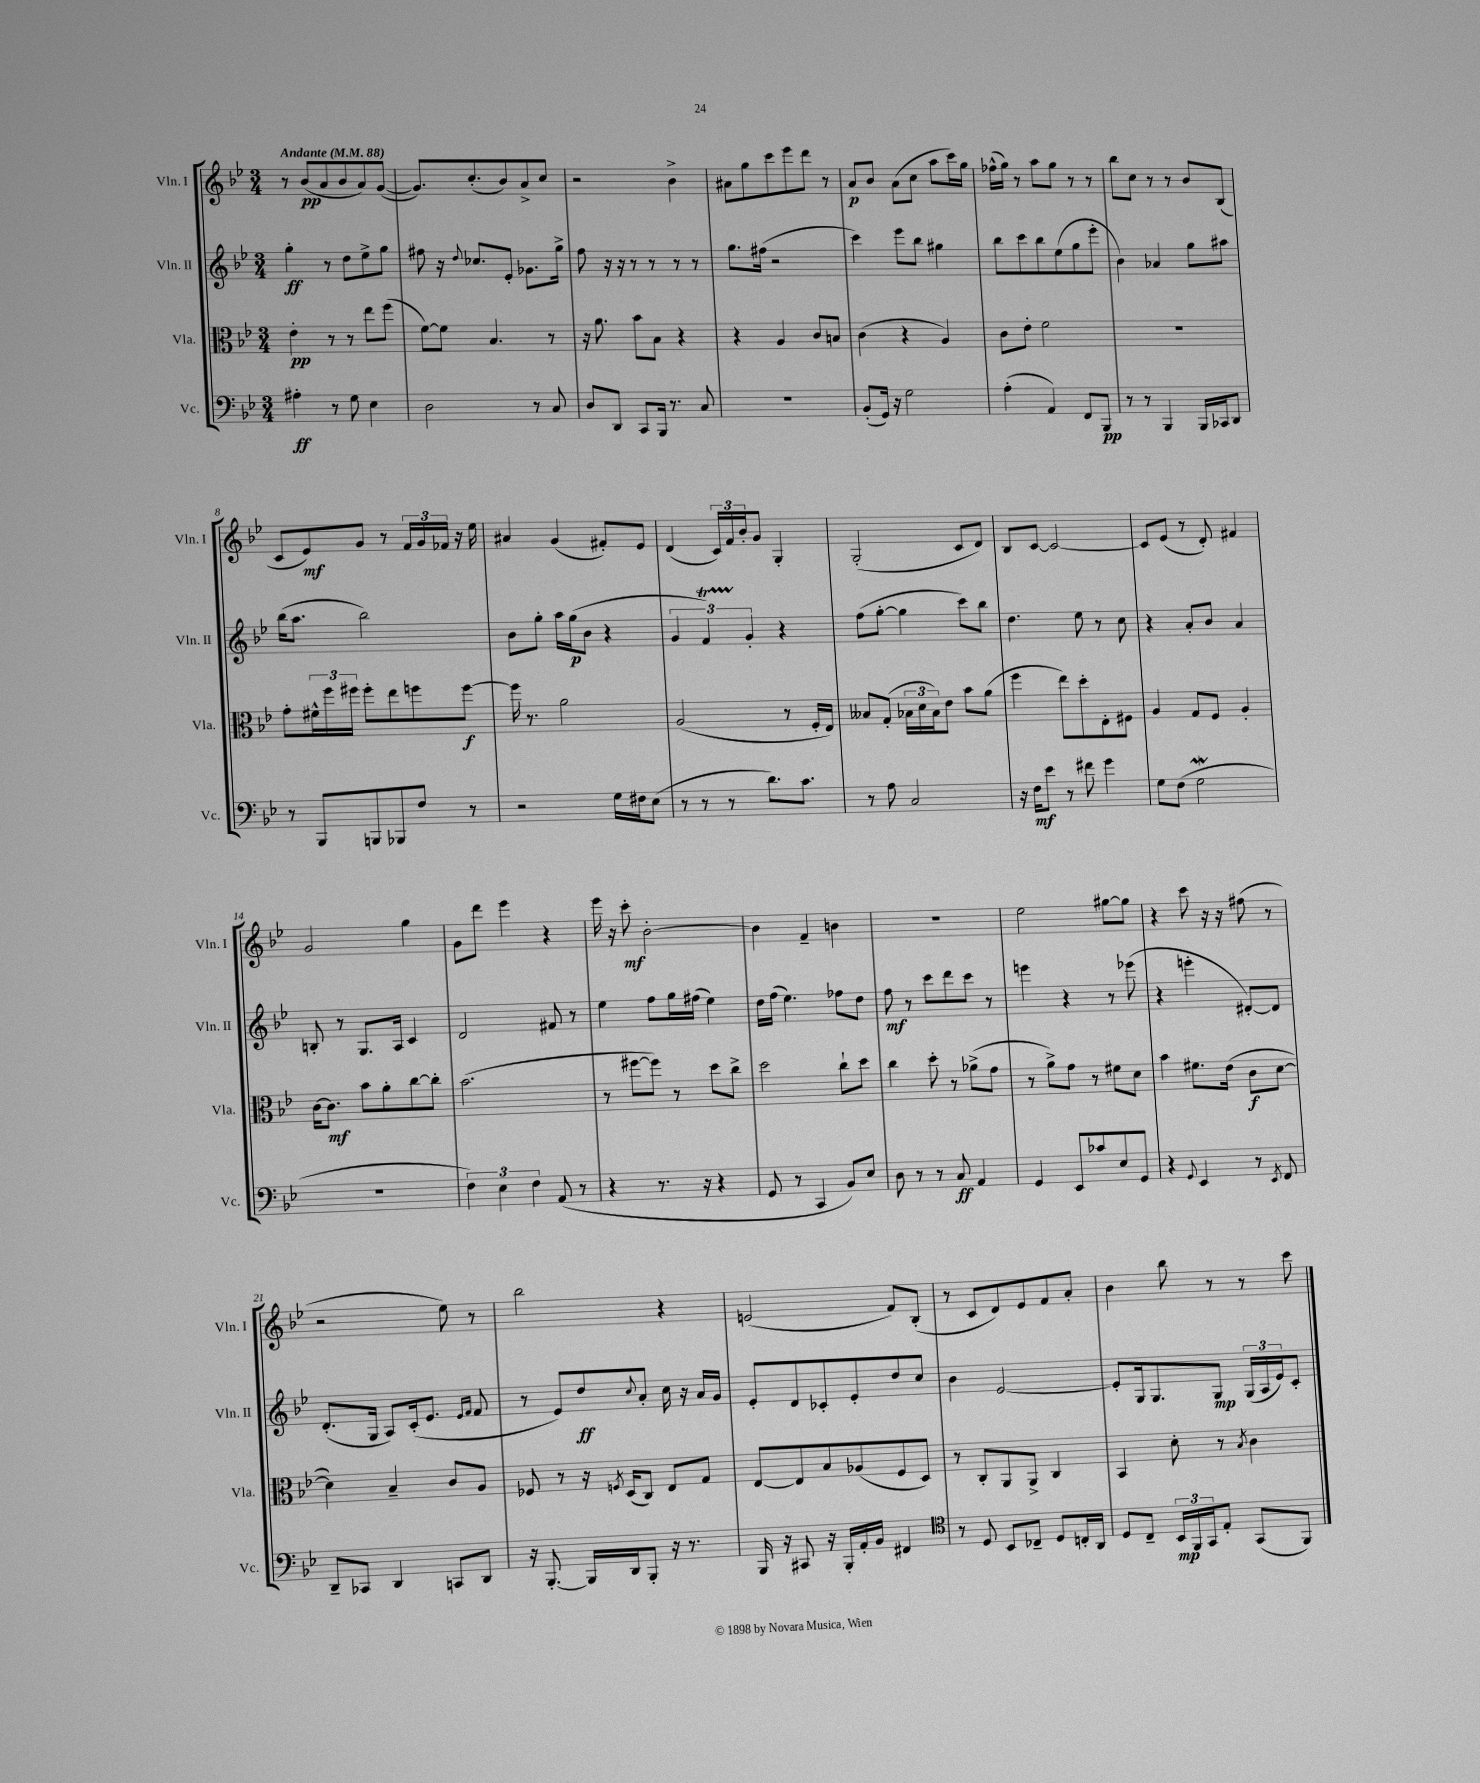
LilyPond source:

<<
\new StaffGroup <<
\new Staff = "s0" \with { instrumentName = "Vln. I" shortInstrumentName = "Vln. I" } {
    \clef treble \key bes \major \numericTimeSignature \time 3/4 \tempo "Andante" 4 = 88
    r8 bes'8\pp( a'8 bes'8 a'8) g'8~( |
    g'8.) c''8.-.( bes'8) a'8-> c''8 |
    r2 bes'4-> |
    ais'8 g''8 c'''8 ees'''8 d'''8 r8 |
    a'8\p bes'8 a'8( c''8 a''8 c'''16) g''16 |
    fes''16-^( g''16) r8 a''8 g''8 r8 r8 |
    bes''8 c''8 r8 r8 bes'8 bes8( |
    c'8 ees'8\mf) g'8 r8 \tuplet 3/2 { f'16 g'16 fes'16 } r16 ees''16 |
    ais'4 g'4( fis'8-.) ees'8 |
    d'4( \tuplet 3/2 { c'16) f'16 bes'16-. } g'8 g4-. |
    g2-.( c'8 d'8) |
    bes8 c'8~ c'2~ |
    c'8 ees'8( r8 d'8-.) fis'4 |
    g'2 g''4 |
    g'8 d'''8 ees'''4 r4 |
    ees'''16 r16 c'''8-.\mf bes'2~-. |
    bes'4 f'4-- b'4 |
    R2. |
    ees''2 gis''8~ gis''8 |
    r4 c'''8 r16 r16 fis''8( r8 |
    r2 ees''8) r8 |
    bes''2 r4 |
    e'2( f'8) bes8-.( |
    r8 c'8 d'8) ees'8 f'8 a'8-. |
    bes'4 bes''8 r8 r8 c'''8 \bar "|." |
}
\new Staff = "s1" \with { instrumentName = "Vln. II" shortInstrumentName = "Vln. II" } {
    \clef treble \key bes \major \numericTimeSignature \time 3/4
    g''4-.\ff r8 d''8 ees''8-> g''8 |
    fis''8 r16 \appoggiatura { d''8 } ces''8. ees'8-. ges'8. g''16-> |
    f''8 r16 r16 r8 r8 r8 r8 |
    g''8. fis''16( r2 |
    c'''4) ees'''8 bes''8 gis''4 |
    bes''8 c'''8 bes''8 ees''8( g''8 ees'''8-. |
    bes'4) aes'4 g''8 ais''8 |
    bes''16( a''8. bes''2) |
    bes'8 g''8-. a''16 g''16\p( bes'8 r4 |
    \tuplet 3/2 { g'4 f'4\startTrillSpan) g'4-.\stopTrillSpan } r4 |
    f''8( g''8~-. g''4 c'''8) bes''8 |
    d''4. ees''8 r8 c''8 |
    r4 a'8-. bes'8 a'4 |
    b8-. r8 g8. a16 c'4 |
    d'2 fis'8 r8 |
    ees''4 f''8 g''16 fis''16( ees''4) |
    d''16 f''16( ees''4.) fes''8 d''8 |
    f''8\mf r8 c'''8 d'''8 c'''8 r8 |
    e'''4 r4 r8 ees'''8( |
    r4 e'''4-. dis'8~-.) dis'8 |
    d'8.-.( g16 a8) c'16-.( ees'8. \grace { ees'16 f'16 } f'8 |
    r8 ees'8) d''8\ff \appoggiatura { c''8 } a'8-. c''16 r16 a'16 g'16 |
    ees'8-. d'8 ces'8-. ees'8-. d''8 c''8 |
    bes'4 ees'2~ |
    ees'8-. g16 g8. g8\mp \tuplet 3/2 { g16( a16 ees'16) } c'8-. \bar "|." |
}
\new Staff = "s2" \with { instrumentName = "Vla." shortInstrumentName = "Vla." } {
    \clef alto \key bes \major \numericTimeSignature \time 3/4
    ees'4-.\pp r8 r8 ees''8 f''8( |
    f'8~) f'8 bes4. r8 |
    r16 a'8. bes'8 bes8 r4 |
    r4 a4 c'8 b8 |
    c'4( r4 a4) |
    c'8 ees'8-. f'2 |
    R2. |
    g'8-. \tuplet 3/2 { fis'16-^ f''16 fis''16 } fis''8-. ees''8 f''8 f''8~\f |
    f''16 r8. a'2 |
    a2( r8 f16-. ees16) |
    beses8 g8-.( \tuplet 3/2 { bes16 d'16 bes16) } ees'8 bes'8 a'8( |
    f''4 ees''8) d''8-. ees8-. fis8 |
    a4 g8 f8 a4-. |
    c'16~ c'8.\mf bes'8 a'8-. c''8~ c''8-. |
    bes'2.( |
    r8 fis''8~ fis''8) r8 d''8 c''8-> |
    d''2 c''8-! d''8 |
    c''4 d''8-. r8 aes'8->( g'8 |
    r8 a'8->) g'8 r8 fis'8 d'8 |
    bes'4 fis'8. ees'16( c'8\f d'8~ |
    d'4) bes4-- c'8 a8 |
    fes8 r8 r16 \acciaccatura { f8 } d16( c8) ees8 g8 |
    ees8~ ees8 bes8 aes8( f8 d8) |
    r8 c8-. a,8 a,8-> c4 |
    bes,4 d'8-. r8 \acciaccatura { bes8 } c'4 \bar "|." |
}
\new Staff = "s3" \with { instrumentName = "Vc." shortInstrumentName = "Vc." } {
    \clef bass \key bes \major \numericTimeSignature \time 3/4
    ais4-.\ff r8 g8 ees4 |
    d2 r8 c8 |
    d8 d,8 c,8 bes,,16 r8. c8 |
    R2. |
    bes,8-.( g,16) r16 g2 |
    a4-.( a,4) f,8 bes,,8\pp |
    r8 r8 bes,,4 bes,,16 ces,16 d,8 |
    r8 bes,,8 b,,8 bes,,8 f8 r8 |
    r2 g16 fis16 ees8( |
    r8 r8 r8 d'8.) c'8. |
    r8 a8 c2 |
    r16 f16\mf ees'8 r8 fis'8 g'4 |
    g8 f8( g2\mordent |
    R2. |
    \tuplet 3/2 { f4) ees4 f4 } a,8( r8 |
    r4 r8. r16 r4 |
    g,8 r8 c,4 bes,8) ees8 |
    d8 r8 r8 c8\ff a,4 |
    g,4 ees,8 ces'8 ees8 g,8 |
    r4 \appoggiatura { g,8 } ees,4 r8 \acciaccatura { ees,8 } f,8 |
    d,8-- ces,8 d,4 c,8 d,8 |
    r16 bes,,8.~-. bes,,16 d,16 bes,,8-. r16 r8. |
    bes,,16 r16 cis,8 r16 bes,,16-. a,16-. bes,16 fis,4 |
    \clef tenor r8 d8 bes,8 ces8-- d8 c16-. a,16 |
    d8 c8-- \tuplet 3/2 { bes,16\mp f,16 g,16 } ees8-. g,8( f,8) \bar "|." |
}
>>
>>
